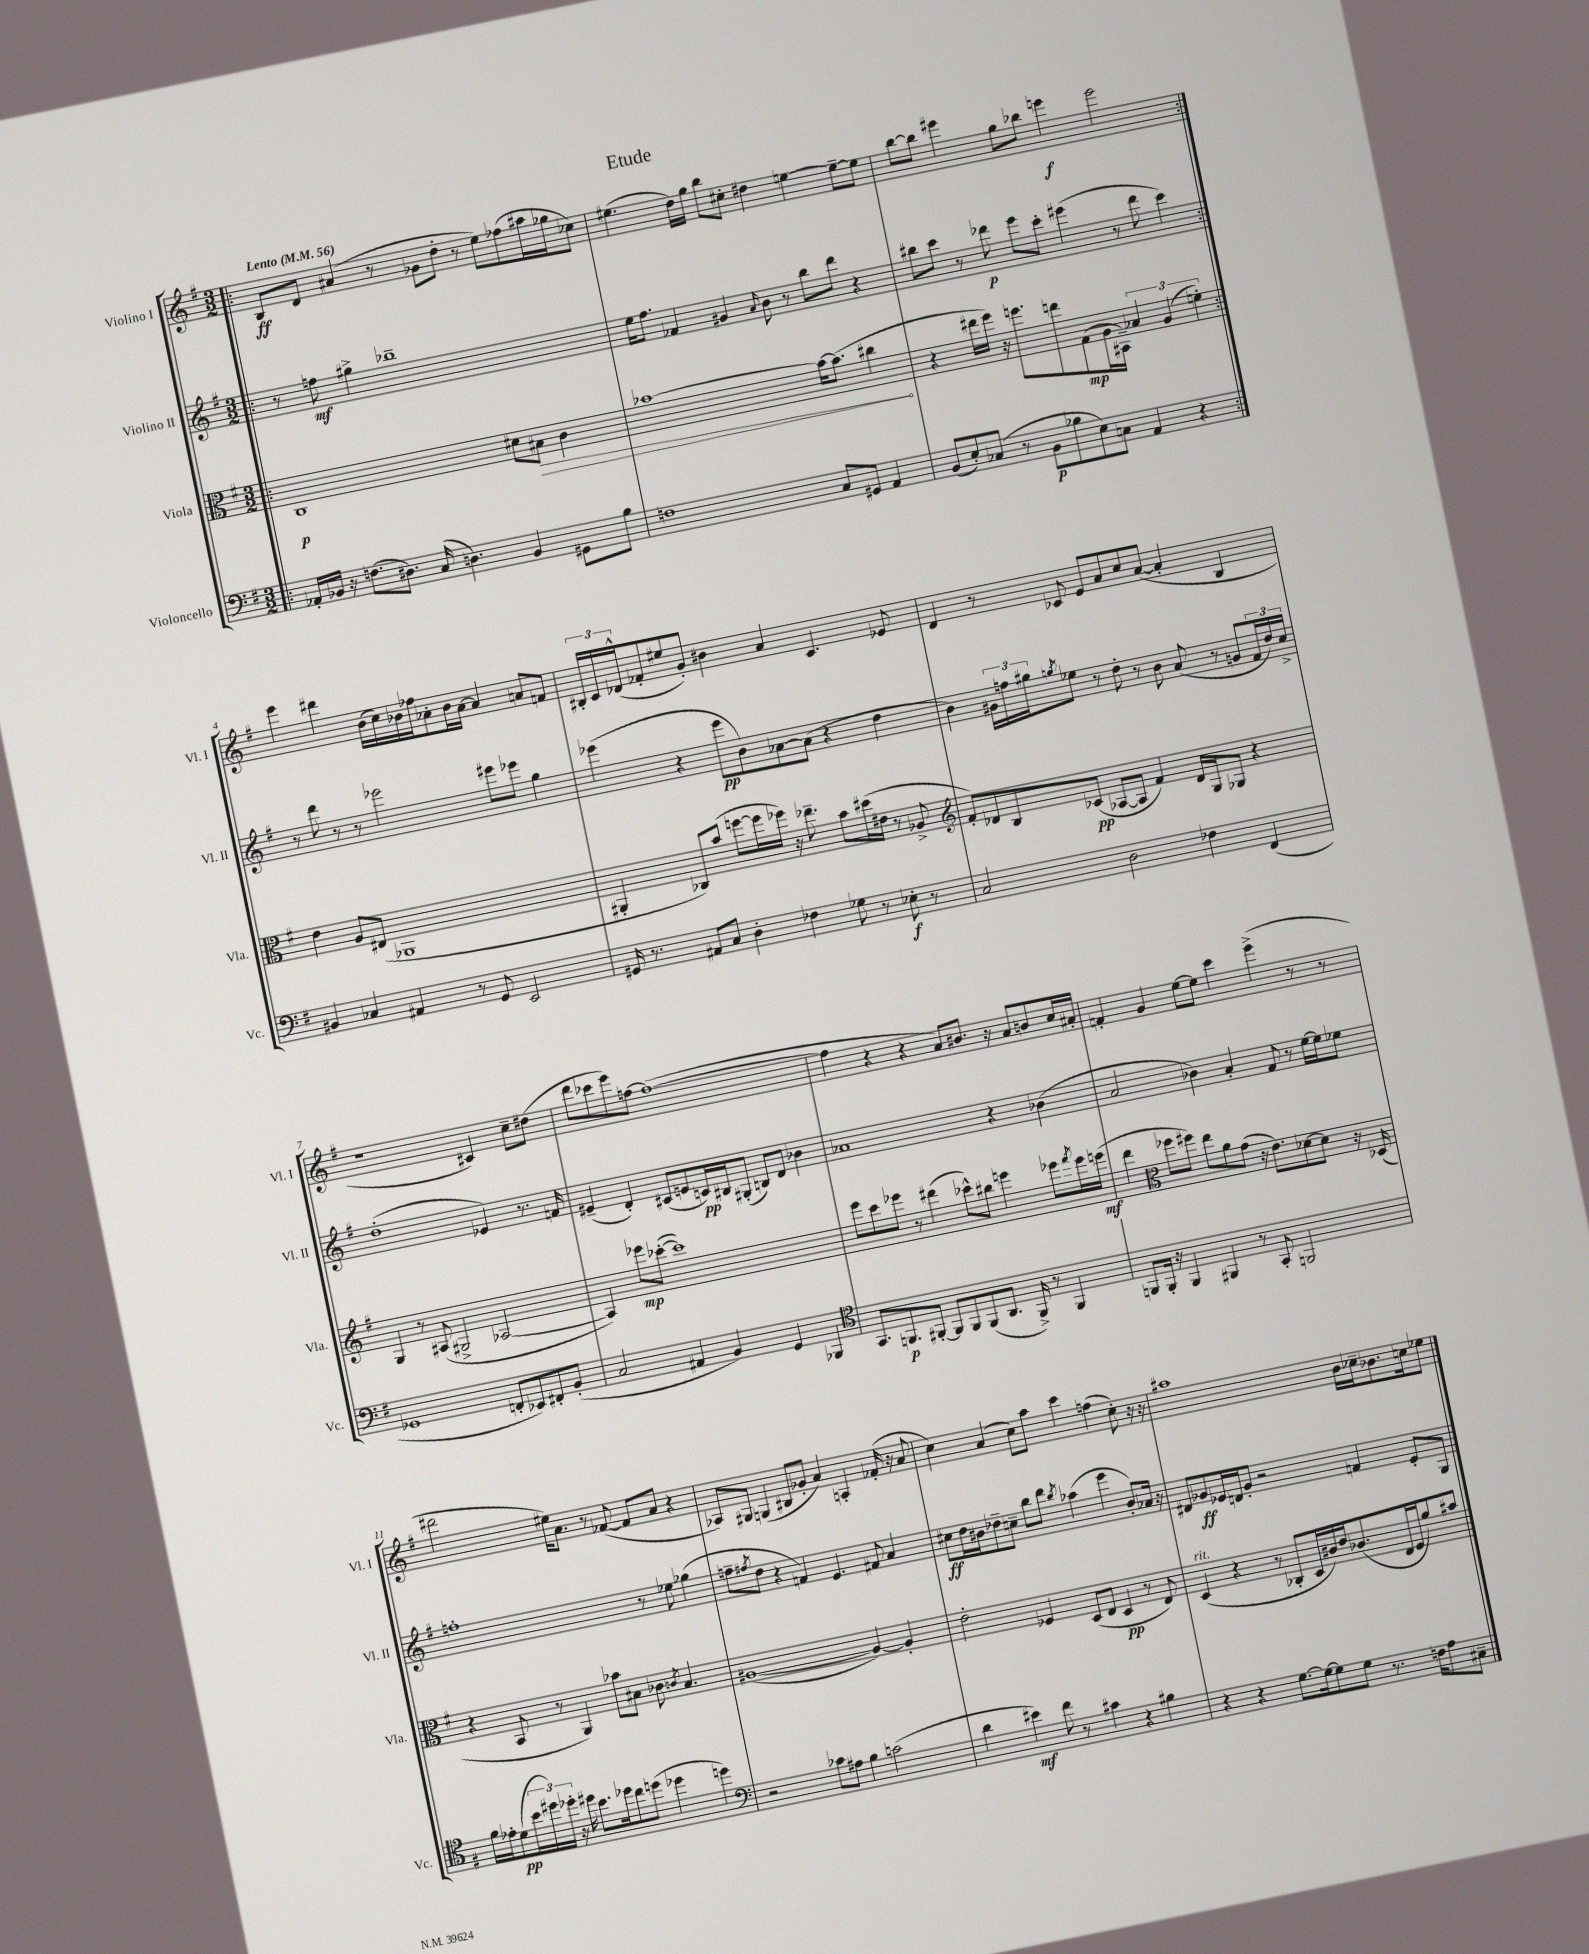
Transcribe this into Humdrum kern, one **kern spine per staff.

**kern	**dynam	**kern	**dynam	**kern	**dynam	**kern	**dynam
*part4	*part4	*part3	*part3	*part2	*part2	*part1	*part1
*staff4	*staff4	*staff3	*staff3	*staff2	*staff2	*staff1	*staff1
*I"Violoncello	*	*I"Viola	*	*I"Violino II	*	*I"Violino I	*
*I'Vc.	*	*I'Vla.	*	*I'Vl. II	*	*I'Vl. I	*
*clefF4	*	*clefC3	*	*clefG2	*	*clefG2	*
*k[f#]	*	*k[f#]	*	*k[f#]	*	*k[f#]	*
*M3/2	*	*M3/2	*	*M3/2	*	*M3/2	*
*MM56	*	*MM56	*	*MM56	*	*MM56	*
=1!|:	=1!|:	=1!|:	=1!|:	=1!|:	=1!|:	=1!|:	=1!|:
!	!	!	!	!	!	!LO:TX:a:B:t=Lento	!
16AA-X'/LL	.	1C	p	8r	.	8B/L	ff
16BB-X/JJ	.	.	.	.	.	.	.
16r	.	.	.	8ffn\	mf	8d/J	.
(8.Fn\L	.	.	.	.	.	.	.
.	.	.	.	4gg#X^\	.	(4a#X/	.
8.D#X\J)	.	.	.	.	.	.	.
.	.	.	.	1bb-X~	.	8r	.
(16C/	.	.	.	.	.	.	.
4.Dn\)	.	.	.	.	.	8g-X\L	.
.	.	.	.	.	.	8dd'\J	.
.	.	.	.	.	.	8r	.
4BB-/	.	8d#X\L	.	.	.	8ee\L)	.
!	!	!	!LO:HP:b	!	!	!	!
.	.	8B#X\J	>	.	.	(8ff-X\	.
8GG#X\L	.	4c\	.	.	.	16aa#X\L	.
.	.	.	.	.	.	16gg-X\J	.
8B\J	.	.	.	.	.	8cc-X\J)	.
=2	=2	=2	=2	=2	=2	=2	=2
1Fn	.	[1b-X	.	16ee\KL	.	(4.ee#X\	.
.	.	.	.	8.ff#\J	.	.	.
.	.	.	.	4f-X/	.	.	.
.	.	.	.	.	.	16dd\LL)	.
.	.	.	.	.	.	16gg\JJ	.
.	.	.	.	4g#X/	.	8bb\L	.
.	.	.	.	.	.	8cc#X'\J	.
.	.	.	.	16qqa/	.	.	.
.	.	.	.	8b\	.	4dd#X\	.
.	.	.	.	8r	.	.	.
8C/L	.	16b-\KL_	.	8bb\L	.	[4een\	.
.	.	(8.b-\J]	.	.	.	.	.
8GG#X/J	.	.	.	8ddd\J	.	.	.
4AA/	.	4cc#X\	.	4r	.	8ee~\L_	.
.	.	.	.	.	.	8ee\J]	.
.	.	.	]	.	.	.	.
=3	=3	=3	=3	=3	=3	=3	=3
(8BB/L	.	4r	.	8bb#X\L	.	[8bb\L	.
8E'/)	.	.	.	8ccc\J	.	8bb\J]	.
(8C-X/J	.	16ee#X\LL	.	8r	.	4eee#X\	.
.	.	16ff#\JJ)	.	.	.	.	.
8r	.	16r	.	8ddd-X\	p	.	.
.	.	8.ffn\L	.	.	.	.	.
8BB\L	p	.	.	8eee\L	.	8gg\L	.
8B-X\	.	8een\	.	8ccc'\J	.	8bb-X\J	.
8E\)	.	(8G\	mp	(4eee#X\	.	4eeen\	f
8Cn\J	.	16A\L	.	.	.	.	.
.	.	16BB#X~\JJ)	.	.	.	.	.
4AA/	.	6B-X/	.	8r	.	2eee\	.
.	.	.	.	8ddd-\	.	.	.
.	.	(6A/	.	.	.	.	.
4r	.	.	.	4ccc\)	.	.	.
.	.	6fn'\)	.	.	.	.	.
!!LO:LB:g=z
=4:|!	=4:|!	=4:|!	=4:|!	=4:|!	=4:|!	=4:|!	=4:|!
4BB#X/	.	4e\	.	8r	.	4eee\	.
.	.	.	.	8ddd\	.	.	.
4C-X/	.	8A/L	.	8r	.	4ddd#X\	.
.	.	(8E#X/J	.	8r	.	.	.
4AA#X/	.	1AA-X	.	2eee-X\	.	(16b\LL	.
.	.	.	.	.	.	16cc\)	.
.	.	.	.	.	.	16b-X\	.
.	.	.	.	.	.	16ff-X\J	.
8r	.	.	.	.	.	8a-X'\	.
8GG/	.	.	.	.	.	16b-\L	.
.	.	.	.	.	.	[16a-\JJ	.
2EE/	.	.	.	8eee#X\L	.	4a-/]	.
.	.	.	.	8eee-X\J	.	.	.
.	.	.	.	4gg\	.	8an/L	.
.	.	.	.	.	.	8fn/J	.
=5	=5	=5	=5	=5	=5	=5	=5
16GG#X/	.	4AA#X'/	.	(4eee-X\	.	24B#X'/LL	.
.	.	.	.	.	.	24c/	.
8.r	.	.	.	.	.	.	.
.	.	.	.	.	.	(24d-X^^/J	.
.	.	.	.	.	.	8f-X'/	.
8AA#X/L	.	8C-X/L)	.	4r	.	8ee#X/	.
8C/J	.	(8b/J	.	.	.	8g'/J)	.
4D'\	.	[8ffn\L	.	8eee-\L	pp	4b#X\	.
.	.	16ff\L]	.	8b\)	.	.	.
.	.	16ff-X\JJ)	.	.	.	.	.
4F-X\	.	16r	.	[8a-X\	.	4a/	.
.	.	8.ee-X~\	.	.	.	.	.
.	.	.	.	(8a-\J]	.	.	.
8G-X\	.	8b\L	.	4r	.	4.c/	.
8r	.	(16dd#X\L	.	.	.	.	.
.	.	16e#X\JJ	.	.	.	.	.
8E-X'\	f	8r	.	4dd\	.	.	.
8r	.	8A-X^/	.	.	.	8e-X/	.
=6	=6	=6	=6	=6	=6	=6	=6
*	*	*clefG2	*	*	*	*	*
2C/	.	8f#'/L)	.	4b\)	.	4d/	.
.	.	8d-X/	.	.	.	.	.
.	.	8B/	.	24g#X\LL	.	8r	.
.	.	.	.	24ffn\	.	.	.
.	.	.	.	24gg#X\J	.	.	.
.	.	.	.	8qggn/	.	.	.
.	.	(8c-X/J	pp	8ee-X\J	.	8c-X/	.
2D\	.	[8A-X/L	.	8r	.	8e/L	.
.	.	8A-/J]	.	8dd'\	.	8a/	.
.	.	4f#/)	.	8r	.	8cc/	.
.	.	.	.	8b\	.	([8a/J	.
4F-X\	.	16d-/LL	.	(8a/	.	4a'/]	.
.	.	16G/J	.	.	.	.	.
.	.	8G-X/J	.	8r	.	.	.
(4FF#/	.	4r	.	8gn/L	.	4B/	.
.	.	.	.	24f#/L	.	.	.
.	.	.	.	24dd/)	.	.	.
.	.	.	.	24cc^/JJ	.	.	.
!!LO:LB:g=z
=7	=7	=7	=7	=7	=7	=7	=7
1GG-X	.	4G/	.	(1dd'	.	1r	.
.	.	8r	.	.	.	.	.
.	.	(8A#X/	.	.	.	.	.
.	.	2G#X^/	.	.	.	.	.
8FFn'/L	.	[2A-X/	.	4e-X/)	.	4c#X/)	.
8EE-X/)	.	.	.	.	.	.	.
8FF#X'/	.	.	.	8.r	.	8cc~\L	.
(8BB'/J	.	.	.	.	.	(8dd#X\J	.
.	.	.	.	16fn/	.	.	.
=8	=8	=8	=8	=8	=8	=8	=8
2C/	.	4A-/])	.	(4e#X~/	.	8ddd\L	.
.	.	.	.	.	.	8ccc-X\	.
.	.	8eee-X\L	mp	4d'/)	.	8eee\)	.
.	.	([8ccc-X'\J	.	.	.	[8ffn\J	.
4AA#X/	.	1ccc-])	.	(8c#X/L	.	(1ff_	.
.	.	.	.	8en/	.	.	.
4BB/)	.	.	.	16cn/L)	pp	.	.
.	.	.	.	16B#X/J	.	.	.
.	.	.	.	(8G#X'/J	.	.	.
4GG/	.	.	.	8Bn/L)	.	.	.
.	.	.	.	8d/J	.	.	.
4BBB-X/	.	.	.	4b-X\	.	.	.
=9	=9	=9	=9	=9	=9	=9	=9
*clefC4	*	*	*	*	*	*	*
8.GG/L	.	8eee\L	.	1a-X	.	4ff\]	.
.	.	8ccc\	.	.	.	.	.
8.FFn/	p	.	.	.	.	.	.
.	.	8eee-X\J	.	.	.	4r	.
[8FF#X'/J	.	8r	.	.	.	.	.
8FF#/L]	.	(4ddd#X\	.	.	.	4r	.
8FF#/	.	.	.	.	.	.	.
(8FF#/	.	8ccc-X^^\L)	.	.	.	8a/L)	.
8.AA/J	.	8bb#X\J	.	.	.	8.b#X/J	.
.	.	4eeen\	.	4r	.	.	.
16FF#^/)	.	.	.	.	.	16r	.
8r	.	.	.	.	.	8a/L	.
4FF#/	.	8eee-X\L	.	(4b-X\	.	8bn/	.
.	.	8qfff#/	.	.	.	.	.
.	.	16eee-\L	.	.	.	16cc/L	.
.	.	(16eeen\JJ	mf	.	.	16a#X'/JJ	.
=10	=10	=10	=10	=10	=10	=10	=10
8FFn/L	.	4ddd\	.	2a/	.	4fn'/	.
16FF'/Jk	.	.	.	.	.	.	.
16r	.	.	.	.	.	.	.
*	*	*clefC3	*	*	*	*	*
4FF/	.	8ff-X\L	.	.	.	4g/	.
.	.	8ff#X\J)	.	.	.	.	.
4FF#X/	.	8ee\L	.	4b-X\)	.	[8ee\L	.
.	.	8a\	.	.	.	8ee\J]	.
8r	.	(8g\J	.	4a'/	.	4ccc\	.
8GG'/	.	16r	.	.	.	.	.
.	.	8.e\L)	.	.	.	.	.
2FFn/	.	.	.	8f#/	.	(4eee^\	.
.	.	[8d-X\	.	8r	.	.	.
.	.	8d-\J]	.	[16ee\LL	.	8r	.
.	.	.	.	16ee\J]	.	.	.
.	.	16r	.	8ee-X\J	.	8r	.
.	.	(16D-X/	.	.	.	.	.
!!LO:LB:g=z
=11	=11	=11	=11	=11	=11	=11	=11
16f#\LL	.	4r	.	1ffn'	.	2ddd#X\	.
16e-X'\J	.	.	.	.	.	.	.
(8d\	pp	.	.	.	.	.	.
24b\L	.	8BB/	.	.	.	.	.
24dd#X\)	.	.	.	.	.	.	.
24dd-X'\JJ	.	.	.	.	.	.	.
16r	.	8r	.	.	.	.	.
16dd#X\	.	.	.	.	.	.	.
8.b\L	.	4AA/)	.	.	.	16ee#X\KL)	.
.	.	.	.	.	.	8.a\J	.
16dd-X\k	.	.	.	.	.	.	.
8cc\	.	8b-X\L	.	.	.	8r	.
(8ddn\J	.	8B#X\J	.	.	.	([8f-X/	.
4dd-X\	.	8c-X\	.	8r	.	8f-/L]	.
.	.	8qcn/	.	.	.	.	.
.	.	4.B#/	.	8ee-X\	.	8a/J	.
4ddn\)	.	.	.	(4gg-X\	.	4r	.
=12	=12	=12	=12	=12	=12	=12	=12
*clefF4	*	*	*	*	*	*	*
2r	.	([1A#X	.	8ffn~\L	.	8A-X/L)	.
.	.	.	.	8qff#X/	.	.	.
.	.	.	.	8dd\J	.	8G#X/J	.
.	.	.	.	4r	.	(4Gn/	.
8c-X\L	.	.	.	4fn/)	.	8B#X/L	.
8A#X\J	.	.	.	.	.	8g-X'/J	.
4B\	.	.	.	4.e/	.	4a/)	.
(2cn\	.	4A#/_)	.	.	.	4An'/	.
.	.	.	.	8f#X/	.	.	.
.	.	4A#'/]	.	4a/	.	(16f-X'/	.
.	.	.	.	.	.	16r	.
.	.	.	.	.	.	8a/	.
=13	=13	=13	=13	=13	=13	=13	=13
4d\	.	2e'\	.	8cc#X\L	ff	4cc\)	.
.	.	.	.	16dd\L	.	.	.
.	.	.	.	16b#X\J	.	.	.
4e#X\)	mf	.	.	8dd-X~\	.	(4a/	.
.	.	.	.	8ccn~\J	.	.	.
8f#\	.	4F-X/	.	8bb\L	.	8cc\L)	.
8r	.	.	.	8ddd\J	.	8aa\J	.
.	.	.	.	8qbb/	.	.	.
4c#X\	.	(8D/L	.	(4aa-X\	.	4ccc\	.
.	.	8E/J	.	.	.	.	.
4r	.	4D/	pp	4eee\	.	(4ffn\	.
4B#X\	.	8r	.	8b#'/L)	.	8cc'\)	.
.	.	8E/)	.	16a-X/Jk	.	16r	.
.	.	.	.	16r	.	16r	.
=14	=14	=14	=14	=14	=14	=14	=14
!	!	!LO:TX:a:i:t=rit.	!	!	!	!	!
4r	.	(4D/	.	8d#X/L	.	1aa#X	.
.	.	.	.	8g-X/	ff	.	.
4r	.	4r	.	16e-X/L	.	.	.
.	.	.	.	16dn/J	.	.	.
.	.	.	.	8g-'/J	.	.	.
[8.G\L	.	8r	.	2r	.	.	.
.	.	8C-X'/L	.	.	.	.	.
16G\k_	.	.	.	.	.	.	.
8G\]	.	16D/L	.	.	.	.	.
.	.	16c#X/)	.	.	.	.	.
8G\J	.	16e/J	.	.	.	.	.
.	.	(8.c-X/	.	.	.	.	.
8.r	.	.	.	4fn/	.	16b\LL	.
.	.	.	.	.	.	16cc-X~\J	.
.	.	16E/L	.	.	.	8.b-X\	.
16Fn\KL	.	16F#/J	.	.	.	.	.
8A\	.	8a/)	.	8e-'/L	.	.	.
.	.	.	.	.	.	16ccn\k	.
8C#X~\J	.	8b#X/J	.	8G/J	.	8ee-X\J	.
==	==	==	==	==	==	==	==
*-	*-	*-	*-	*-	*-	*-	*-
